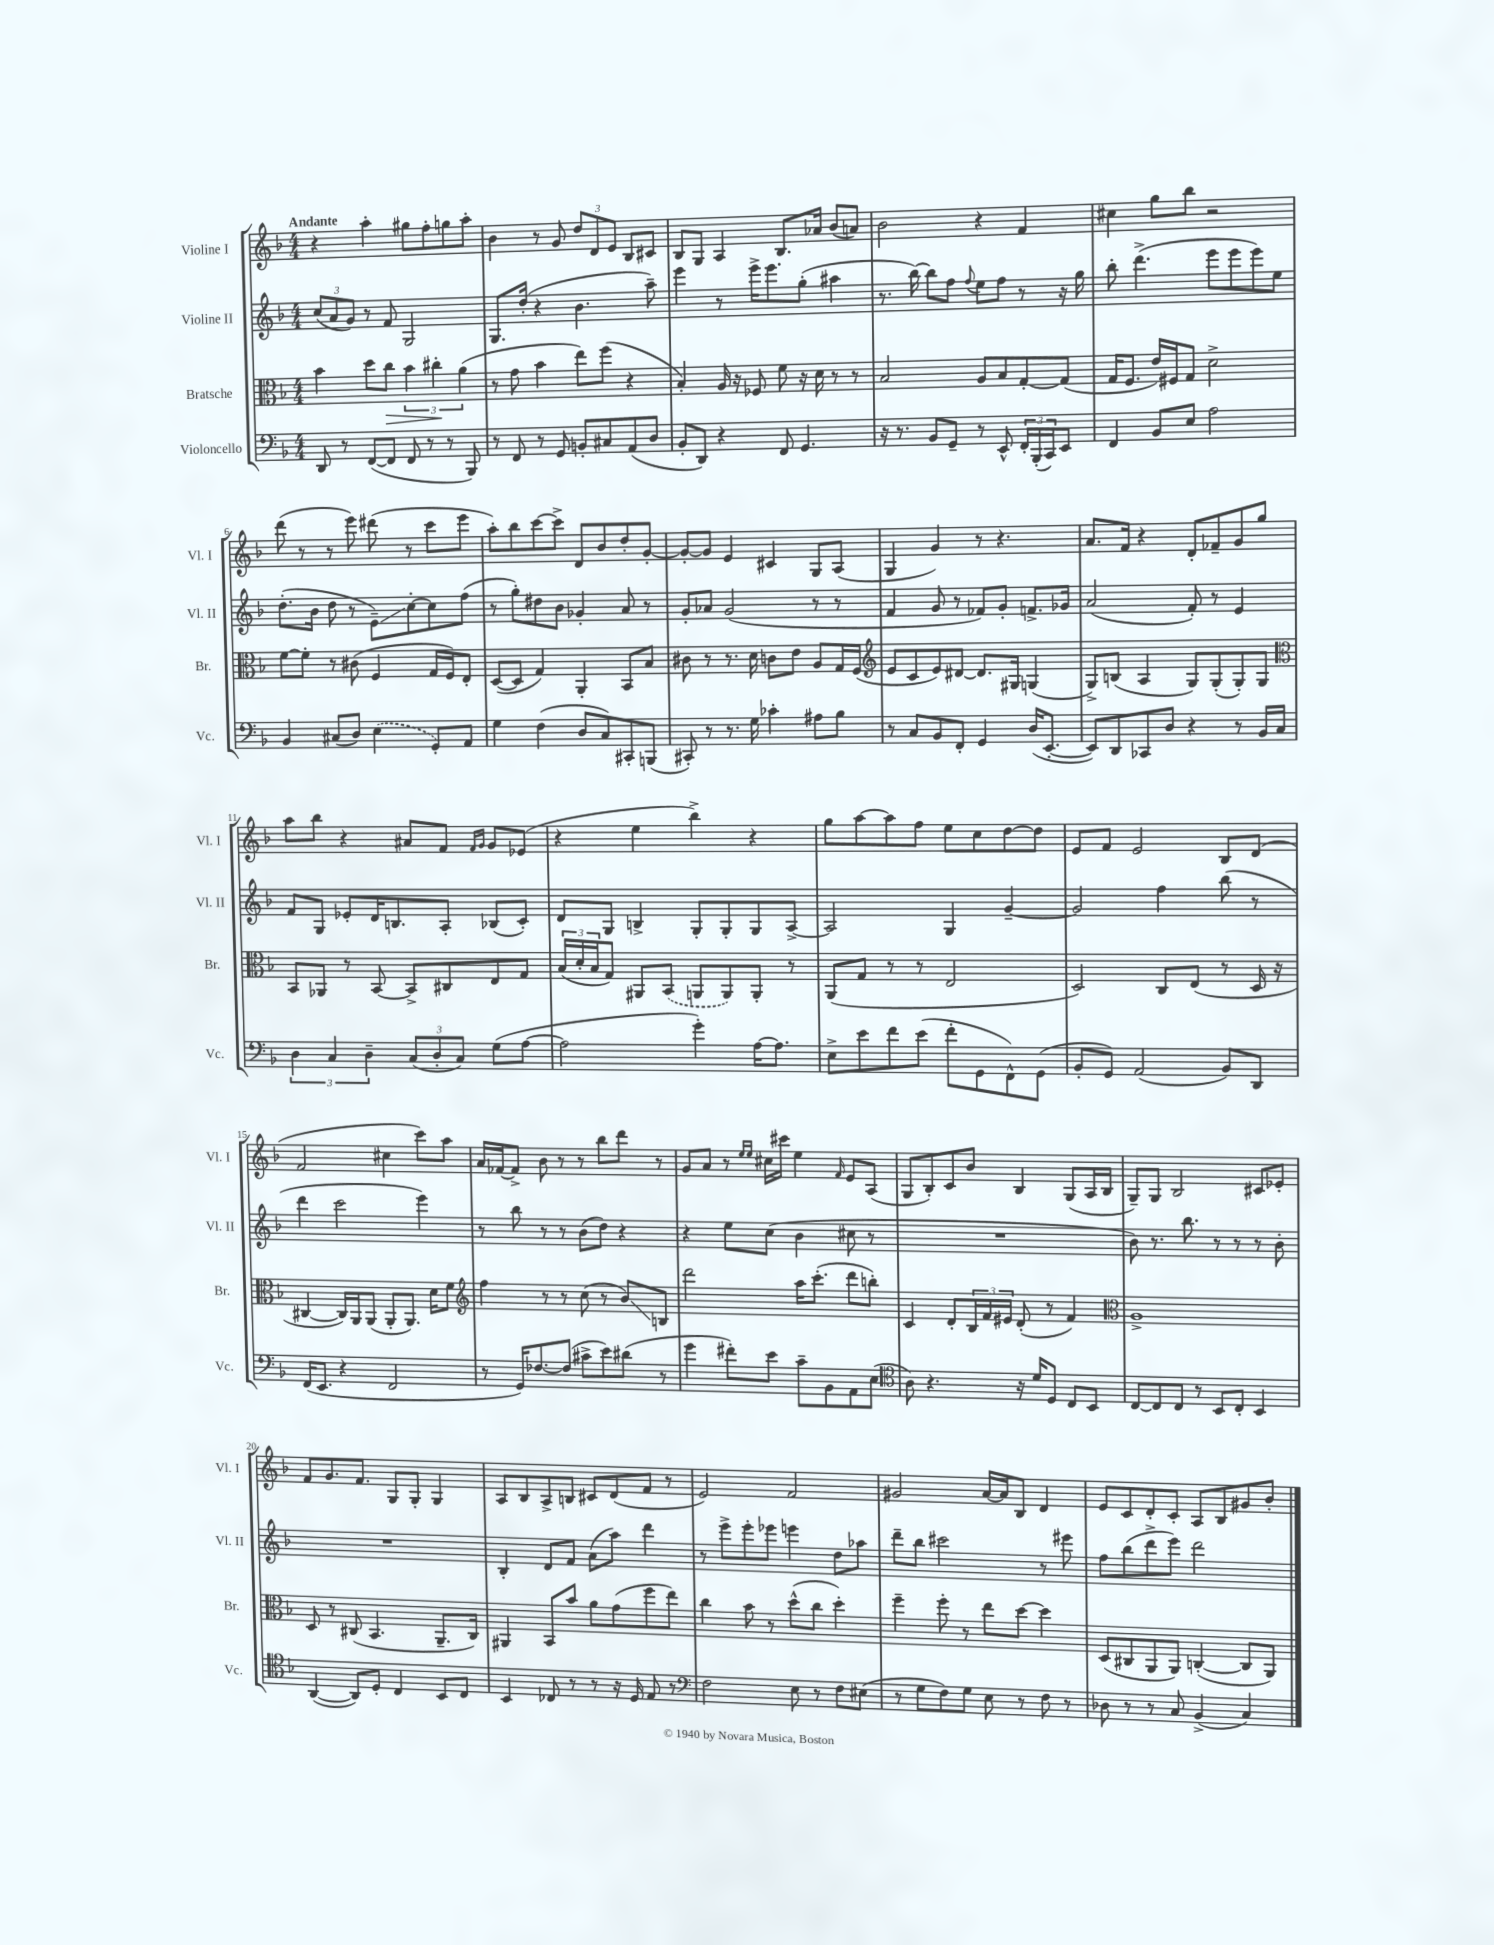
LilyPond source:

<<
\new StaffGroup <<
\new Staff = "s0" \with { instrumentName = "Violine I" shortInstrumentName = "Vl. I" } {
    \clef treble \key f \major \numericTimeSignature \time 4/4 \tempo "Andante"
    r4 a''4-. gis''8 f''8-. g''8 a''8-. |
    bes'4 r8 g'8 \tuplet 3/2 { d''8 d'8 e'8 } bes8 cis'8 |
    bes8 g8 a4 bes8. aes'16 bes'8( a'8) |
    bes'2 r4 f'4 |
    cis''4 g''8 bes''8 r2 |
    d'''8( r8 r8 e'''8) dis'''8( r8 c'''8 e'''8 |
    a''8-.) bes''8 c'''8~ c'''8-> d'8 bes'8 d''8-. g'8~-. |
    g'8~-. g'8 e'4 cis'4 g8 a8( |
    g4 g'4) r8 r4. |
    a'8. f'16 r4 d'8-. fes'8-- g'8 g''8 |
    a''8 bes''8 r4 ais'8 f'8 \grace { f'16 g'16 } g'8 ees'8( |
    r4 e''4 bes''4->) r4 |
    g''8 a''8~ a''8 f''8 e''8 c''8 d''8~ d''8 |
    e'8 f'8 e'2 bes8 d'8( |
    f'2 cis''4 c'''8) a''8 |
    a'16 fes'16~ fes'8-> bes'8 r8 r8 bes''8 d'''8 r8 |
    g'8 a'8 r8 \grace { e''16 e''16 } cis''16 cis'''16 e''4 \grace { f'16 } e'8 a8( |
    g8 bes8-.) c'8 bes'8 bes4 g8( a16 bes16 |
    g8--) g8 bes2 cis'8 ees'8-. |
    f'8 g'8. f'8. g8 g8-. g4 |
    a8 bes8 a8-> b8 cis'8 d'8( f'8 r8 |
    e'2) f'2 |
    gis'2 a'16~ a'16 bes8 d'4 |
    e'8 c'8 d'8-. c'8-. a8 bes8 gis'8 bes'8-. \bar "|." |
}
\new Staff = "s1" \with { instrumentName = "Violine II" shortInstrumentName = "Vl. II" } {
    \clef treble \key f \major \numericTimeSignature \time 4/4
    \tuplet 3/2 { c''8( a'8 g'8) } r8 f'8 g2 |
    g8. d''16-.( r4 bes'4. a''8--) |
    e'''4 r8 e'''16-> e'''8. g''8-.( ais''4 |
    r8. bes''16~) bes''8 f''8 \appoggiatura { f''8 } e''8 f''8 r8 r16 g''16 |
    bes''8-. d'''4.->( e'''8 e'''8 e'''8) e''8 |
    d''8.-.( bes'16 d''8 r8 e'8--\glissando) c''8~-. c''8 f''8( |
    r8 g''8-.) dis''8 bes'8 ges'4-. a'8 r8 |
    g'8-. aes'8 g'2( r8 r8 |
    f'4 g'8 r8 fes'8) g'8-. f'8.-> ges'16 |
    a'2( f'8-.) r8 e'4 |
    f'8 g8 ees'8-. d'16 b8. a8-. bes8( c'8-.) |
    d'8 g8 b4-> g8-. g8-. g8 a8~-> |
    a2 g4 g'4~-- |
    g'2 f''4 bes''8( r8 |
    d'''4 c'''2 e'''4) |
    r8 bes''8 r8 r8 bes'8( d''8) r4 |
    r4 e''8 c''8( bes'4 cis''8 r8 |
    R1 |
    bes'8) r8. bes''8. r8 r8 r8 bes'8-. |
    R1 |
    bes4-. d'8 f'8 a'8( a''8) d'''4 |
    r8 e'''8-> e'''8-. ees'''8 e'''4 d''8 aes''8 |
    d'''8-- bes''8 cis'''2 r8 eis'''8 |
    f''8 bes''8( d'''8-> e'''8) d'''2 \bar "|." |
}
\new Staff = "s2" \with { instrumentName = "Bratsche" shortInstrumentName = "Br." } {
    \clef alto \key f \major \numericTimeSignature \time 4/4
    bes'4 d''8 c''8\> \tuplet 3/2 { bes'4 cis''4-.\! a'4( } |
    r8 g'8 bes'4 e''8) f''8( r4 |
    bes4-.) a16 r16 fes8 f'8 r16 d'16 r8 r8 |
    bes2 a8 bes8 g8~-. g8( |
    g16 f8. e'16) fis16 g8 d'2-> |
    f'8~ f'8-. r8 cis'8( f4 g16 f16) e8-. |
    d8~( d8 g4) a,4-. bes,8 bes8 |
    cis'8 r8 r8. d'16 c'8 e'8 a8 g16 f16( |
    \clef treble e'8 c'8 e'8) dis'8~ dis'8. gis16 g4( |
    g8->) b8( a4 g8) g8-.( g8-.) g8 |
    \clef alto bes,8 aes,8 r8 bes,8~ bes,8-> cis8 e8 g8 |
    \tuplet 3/2 { bes16( d'16-. bes16 } g8) ais,8 \once \slurDashed bes,8( a,8 a,8) a,8-. r8 |
    a,8( g8 r8 r8 e2 |
    d2) c8 e8( r8 d16 r16 |
    cis4~ cis16) a,16 a,8( a,8-. a,8.) d'16 f'8 |
    \clef treble f''4 r8 r8 c''8( r8 bes'8\glissando) b8 |
    d'''2 a''16 c'''8.-.( d'''8 b''8-.) |
    c'4 d'8-. \tuplet 3/2 { bes16 f'16 eis'16 } d'8-.( r8 f'4) |
    \clef alto a1-> |
    d8 r8 cis8( bes,4. a,8.-- cis16) |
    ais,4 bes,8 bes'8 a'8 g'8( f''8 e''8) |
    c''4 bes'8 r8 d''8-^( c''8 d''4-.) |
    f''4-- f''8-. r8 e''8 d''8~ d''4 |
    d8( cis8 a,8 a,8) c4~-.( c8 a,8) \bar "|." |
}
\new Staff = "s3" \with { instrumentName = "Violoncello" shortInstrumentName = "Vc." } {
    \clef bass \key f \major \numericTimeSignature \time 4/4
    d,8 r8 f,8~( f,8 f,8 r8 r8 bes,,8) |
    r8 f,8 r8 g,8 b,8-. cis8 a,8( d8 |
    bes,8-. d,8) r4 f,8 g,4. |
    r16 r8. bes,8 g,8-- r8 e,8-^ \tuplet 3/2 { f,16-. bes,,16-.( c,16) } e,8 |
    f,4 bes,8 e8 a2 |
    bes,4 cis8( d8) \once \slurDashed e4( g,8-.) a,8 |
    g4 f4( d8 c8) cis,8-. b,,8( |
    cis,8-.) r8 r8. g16 ces'4-. ais8 bes8 |
    r8 c8 bes,8 f,8-. g,4 d16( e,8.~-. |
    e,8) d,8 ces,8 d8 r4 r8 bes,16 c16 |
    \tuplet 3/2 { d4 c4 d4-- } \tuplet 3/2 { c8( d8-. c8) } g8( a8~ |
    a2 g'4-.) a16~ a8. |
    e8-> e'8 f'8 e'8( f'8-. g,8 f,8-^) g,8( |
    bes,8-. g,8) a,2( bes,8) d,8 |
    f,16( e,8. r4 f,2 |
    r8 g,16) fes8.~ fes8( cis'8-> e'8) dis'8( r8 |
    g'4 fis'8-.) e'8 c'8-- bes,8 a,8 e8( |
    \clef tenor a8) r4. r16 d'16 d8 c8 bes,8 |
    c8~ c8 c8 r8 bes,8 c8-. bes,4 |
    a,4~( a,8) d8-. c4 bes,8 c8 |
    bes,4 ces8 r8 r8 r16 d16 e8 r8 |
    \clef bass f2 e8 r8 f8 eis8( |
    r8 g8 f8) g8 e8 r8 f8 r8 |
    des8 r8 r8 c8 bes,4->( c4) \bar "|." |
}
>>
>>
